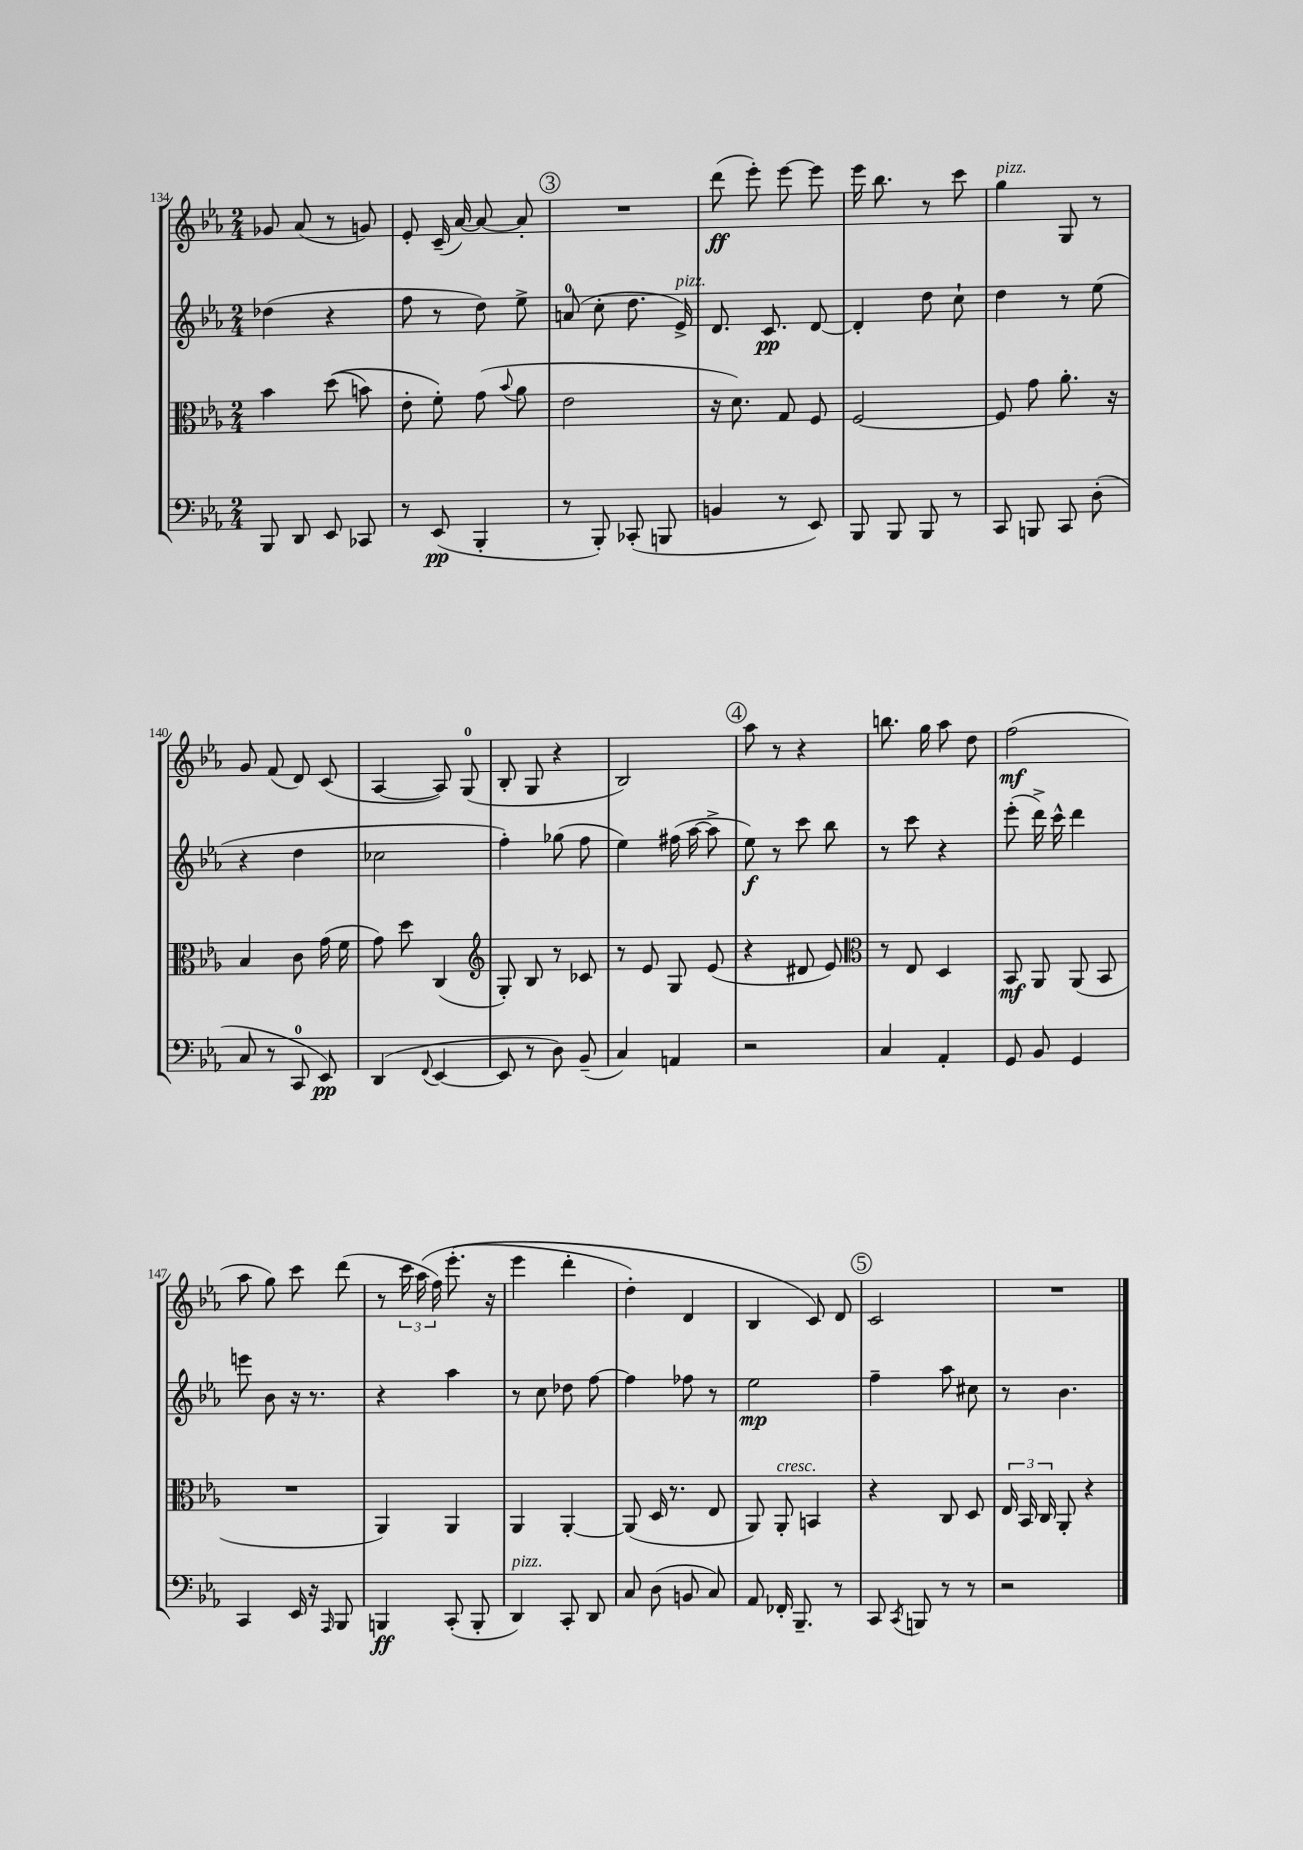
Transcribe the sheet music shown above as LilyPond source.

<<
\new StaffGroup <<
\new Staff = "s0" {
    \clef treble \key ees \major \numericTimeSignature \time 2/4
    \autoBeamOff ges'8 aes'8( r8 g'8) |
    ees'8-. c'16--( aes'16~) aes'8~ aes'8-. |
    \mark \markup { \circle "3" } R2 |
    d'''8\ff( ees'''8-.) ees'''8~ ees'''8 |
    ees'''16 bes''8. r8 c'''8 |
    g''4^\markup { \italic "pizz." } g8 r8 |
    g'8 f'8( d'8) c'8( |
    aes4~ aes8) g8-0( |
    bes8-. g8 r4 |
    bes2) |
    \mark \markup { \circle "4" } aes''8 r8 r4 |
    b''8. g''16 aes''8 d''8 |
    f''2\mf( |
    aes''8 g''8) c'''8 d'''8( |
    r8 \tuplet 3/2 { c'''16 aes''16\( f''16) } ees'''8.-.( r16 |
    ees'''4 d'''4-. |
    d''4-.) d'4 |
    bes4 c'8\) d'8 |
    \mark \markup { \circle "5" } c'2 |
    R2 \bar "|." |
}
\new Staff = "s1" {
    \clef treble \key ees \major \numericTimeSignature \time 2/4
    \autoBeamOff des''4( r4 |
    f''8 r8 d''8) ees''8-> |
    \mark \markup { \circle "3" } a'8-0( c''8-. d''8. ees'16->^\markup { \italic "pizz." }) |
    d'8. c'8.\pp d'8~ |
    d'4-. d''8 c''8-! |
    d''4 r8 ees''8( |
    r4 d''4 |
    ces''2 |
    f''4-.) ges''8( f''8 |
    ees''4) fis''16( aes''16~ aes''8-> |
    \mark \markup { \circle "4" } ees''8\f) r8 c'''8 bes''8 |
    r8 c'''8 r4 |
    ees'''8-.( d'''16->) c'''16-^ d'''4 |
    e'''8 bes'8 r16 r8. |
    r4 aes''4 |
    r8 c''8 des''8 f''8~ |
    f''4 fes''8 r8 |
    ees''2\mp |
    \mark \markup { \circle "5" } f''4-- aes''8 cis''8 |
    r8 bes'4. \bar "|." |
}
\new Staff = "s2" {
    \clef alto \key ees \major \numericTimeSignature \time 2/4
    \autoBeamOff bes'4 d''8(\( b'8) |
    ees'8-. f'8-.\) g'8( \appoggiatura { bes'8 } aes'8 |
    \mark \markup { \circle "3" } ees'2 |
    r16 d'8.) g8 f8 |
    f2~ |
    f8 g'8 aes'8.-. r16 |
    bes4 c'8 g'16( f'16 |
    g'8) d''8 c4( |
    \clef treble g8-.) bes8 r8 ces'8 |
    r8 ees'8 g8 ees'8( |
    \mark \markup { \circle "4" } r4 dis'8 ees'8) |
    \clef alto r8 ees8 d4 |
    bes,8\mf aes,8 aes,8( bes,8 |
    R2 |
    aes,4) aes,4 |
    aes,4 aes,4~-. |
    aes,8( d16 r8. ees8 |
    aes,8) aes,8-.^\markup { \italic "cresc." } b,4 |
    \mark \markup { \circle "5" } r4 c8 d8 |
    \tuplet 3/2 { ees16 bes,16 c16 } aes,8-. r4 \bar "|." |
}
\new Staff = "s3" {
    \clef bass \key ees \major \numericTimeSignature \time 2/4
    \autoBeamOff bes,,8 d,8 ees,8 ces,8 |
    r8 ees,8\pp( bes,,4-. |
    \mark \markup { \circle "3" } r8 bes,,8-.) ces,8-.( b,,8 |
    b,4 r8 ees,8) |
    bes,,8 bes,,8 bes,,8 r8 |
    c,8 b,,8 c,8 d8-.( |
    c8 r8 c,8-0 ees,8\pp) |
    d,4( \appoggiatura { f,8 } ees,4~ |
    ees,8 r8 d8) bes,8--( |
    c4) a,4 |
    \mark \markup { \circle "4" } r2 |
    c4 aes,4-. |
    g,8 bes,8 g,4 |
    c,4 ees,16 r16 \grace { aes,,16 } bes,,8 |
    b,,4\ff c,8-.( b,,8-. |
    d,4^\markup { \italic "pizz." }) c,8-. d,8 |
    c8 d8( b,8 c8) |
    aes,8 fes,16-. bes,,8.-- r8 |
    \mark \markup { \circle "5" } c,8 \acciaccatura { c,8 } b,,8 r8 r8 |
    r2 \bar "|." |
}
>>
>>
\layout { \context { \Score currentBarNumber = #134 } }
